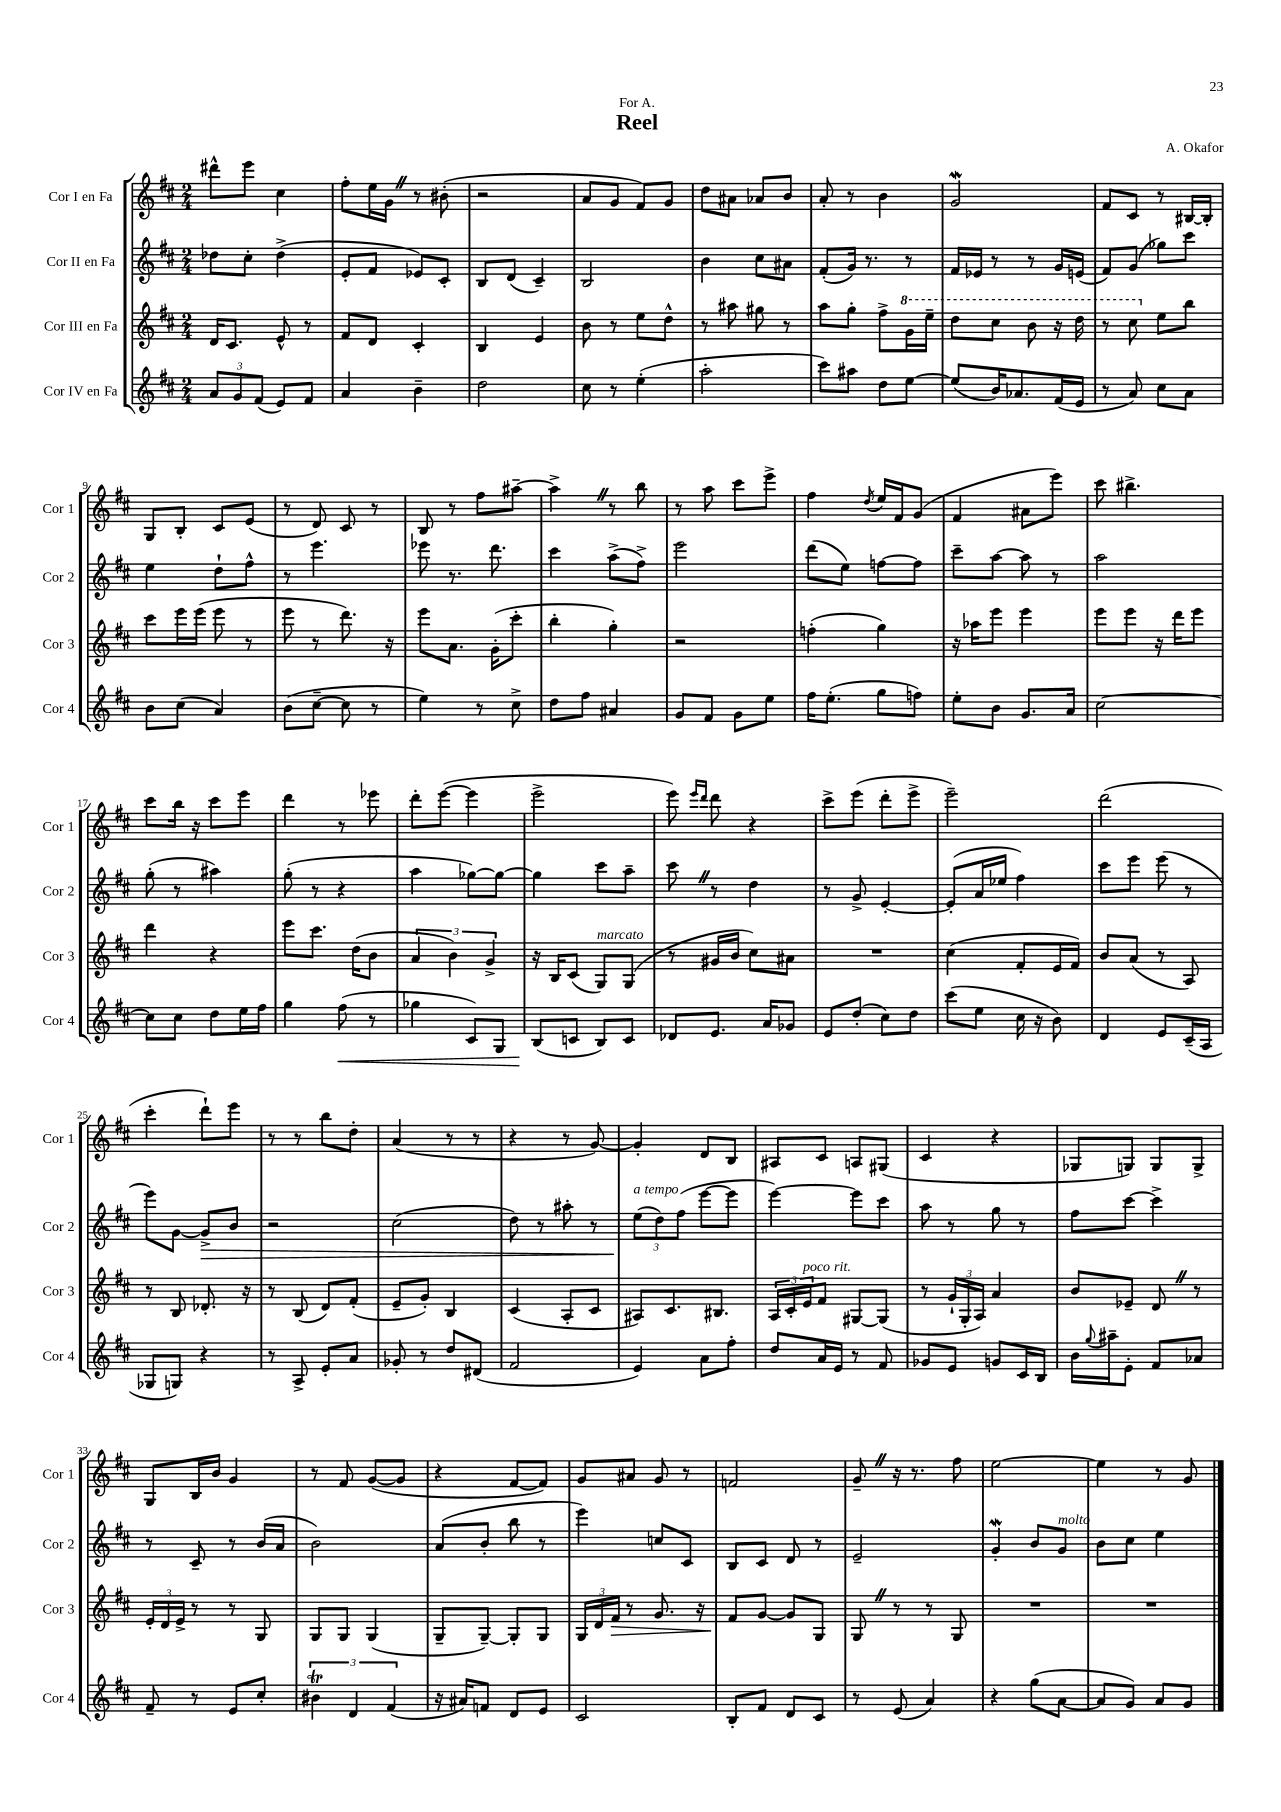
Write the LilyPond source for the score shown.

\header { title = "Reel" composer = "A. Okafor" dedication = "For A." }
<<
\new StaffGroup <<
\new Staff = "s0" \with { instrumentName = "Cor I en Fa" shortInstrumentName = "Cor 1" } {
    \clef treble \key d \major \numericTimeSignature \time 2/4
    dis'''8-^ e'''8 cis''4 |
    fis''8-. e''16 g'16 \once \override BreathingSign.text = \markup { \musicglyph "scripts.caesura.straight" } \breathe r8 bis'8-.( |
    r2 |
    a'8 g'8 fis'8) g'8 |
    d''8 ais'8 aes'8 b'8 |
    a'8-. r8 b'4 |
    g'2\mordent |
    fis'8 cis'8 r8 bis16~ bis16-. |
    g8 b8-. cis'8 e'8( |
    r8 d'8) cis'8 r8 |
    b8 r8 fis''8 ais''8~-- |
    ais''4-> \once \override BreathingSign.text = \markup { \musicglyph "scripts.caesura.straight" } \breathe r8 b''8 |
    r8 a''8 cis'''8 e'''8-> |
    fis''4 \acciaccatura { d''8 } e''16 fis'16 g'8( |
    fis'4 ais'8 e'''8) |
    cis'''8 bis''4.-> |
    cis'''8 b''16 r16 cis'''8 e'''8 |
    d'''4 r8 ees'''8 |
    d'''8-. e'''8~( e'''4 |
    e'''2-> |
    e'''8) \grace { e'''16 d'''16 } d'''8 r4 |
    cis'''8-> e'''8( d'''8-. e'''8-> |
    e'''2--) |
    d'''2( |
    cis'''4-. d'''8-!) e'''8 |
    r8 r8 b''8 d''8-. |
    a'4( r8 r8 |
    r4 r8 g'8~) |
    g'4-. d'8 b8 |
    ais8 cis'8 a8 gis8( |
    cis'4 r4 |
    ges8 g8) g8 g8-> |
    g8 b16 b'16 g'4 |
    r8 fis'8 g'8~( g'8 |
    r4 fis'8~ fis'8) |
    g'8 ais'8 g'8 r8 |
    f'2 |
    g'8-- \once \override BreathingSign.text = \markup { \musicglyph "scripts.caesura.straight" } \breathe r16 r8. fis''8 |
    e''2~ |
    e''4 r8 g'8 \bar "|." |
}
\new Staff = "s1" \with { instrumentName = "Cor II en Fa" shortInstrumentName = "Cor 2" } {
    \clef treble \key d \major \numericTimeSignature \time 2/4
    des''8 cis''8-. des''4->( |
    e'8-. fis'8 ees'8) cis'8-. |
    b8 d'8( cis'4--) |
    b2 |
    b'4 cis''8 ais'8 |
    fis'8-.( g'16) r8. r8 |
    fis'16 ees'16 r8 r8 g'16 e'16( |
    fis'8) g'8( ges''8) cis'''8 |
    e''4 d''8-! fis''8-^ |
    r8 e'''4. |
    ees'''8 r8. d'''8. |
    cis'''4 a''8->( fis''8->) |
    e'''2 |
    d'''8( e''8) f''8~ f''8 |
    cis'''8-- a''8~ a''8 r8 |
    a''2 |
    g''8-.( r8 ais''4) |
    g''8-.( r8 r4 |
    a''4 ges''8~) ges''8~ |
    ges''4 cis'''8 a''8-- |
    cis'''8 \once \override BreathingSign.text = \markup { \musicglyph "scripts.caesura.straight" } \breathe r8 d''4 |
    r8 g'8-> e'4~-. |
    e'8-.( a'16 ees''16 fis''4) |
    cis'''8 e'''8 e'''8( r8 |
    e'''8) g'8~ g'8->\> b'8 |
    r2 |
    cis''2( |
    d''8) r8 ais''8-. r8 |
    \tuplet 3/2 { e''8\!^\markup { \italic "a tempo" }( d''8) fis''8( } e'''8~ e'''8 |
    e'''4~) e'''8 cis'''8 |
    a''8 r8 g''8 r8 |
    fis''8 cis'''8~ cis'''4-> |
    r8 cis'8-- r8 b'16( a'16 |
    b'2) |
    a'8( b'8-. b''8 r8 |
    e'''4) c''8 cis'8 |
    b8 cis'8 d'8 r8 |
    e'2-- |
    g'4-.\mordent b'8 g'8^\markup { \italic "molto" } |
    b'8 cis''8 e''4 \bar "|." |
}
\new Staff = "s2" \with { instrumentName = "Cor III en Fa" shortInstrumentName = "Cor 3" } {
    \clef treble \key d \major \numericTimeSignature \time 2/4
    d'16 cis'8. e'8-^ r8 |
    fis'8 d'8 cis'4-. |
    b4 e'4 |
    b'8 r8 e''8 d''8-^ |
    r8 ais''8 gis''8 r8 |
    a''8 g''8-. fis''8-> \ottava #1 g''16 e'''16-- |
    d'''8 cis'''8 b''8 r16 d'''16 |
    r8 cis'''8 \ottava #0 e''8 b''8 |
    cis'''8 e'''16 e'''16( e'''8 r8 |
    e'''8 r8 d'''8.) r16 |
    e'''8 a'8. g'16-.( cis'''8-. |
    b''4-. g''4-.) |
    r2 |
    f''4-.( g''4) |
    r16 aes''16 e'''8 e'''4 |
    e'''8 e'''8 r16 d'''16 e'''8 |
    d'''4 r4 |
    e'''8 cis'''8. d''16( b'8 |
    \tuplet 3/2 { a'4 b'4) g'4-> } |
    r16 b16 cis'8( g8^\markup { \italic "marcato" }) g8( |
    r8 gis'16 b'16 cis''8) ais'8 |
    R2 |
    cis''4( fis'8-. e'16 fis'16) |
    b'8 a'8( r8 a8) |
    r8 b8 des'8.-. r16 |
    r8 b8( d'8) fis'8-.( |
    e'8-- g'8-.) b4 |
    cis'4( a8-. cis'8 |
    ais8) cis'8. bis8. |
    \tuplet 3/2 { a16 cis'16-. e'16^\markup { \italic "poco rit." } } fis'8 gis8~ gis8( |
    r8 \tuplet 3/2 { g'16-! g16-. a16) } a'4 |
    b'8 ees'8-- d'8 \once \override BreathingSign.text = \markup { \musicglyph "scripts.caesura.straight" } \breathe r8 |
    \tuplet 3/2 { e'16-. d'16 e'16-> } r8 r8 g8 |
    g8 g8 g4( |
    g8-- g8~--) g8-. g8 |
    \tuplet 3/2 { g16 d'16 fis'16\> } r8 g'8. r16 |
    fis'8\! g'8~ g'8 g8 |
    g8 \once \override BreathingSign.text = \markup { \musicglyph "scripts.caesura.straight" } \breathe r8 r8 g8 |
    R2 |
    R2 \bar "|." |
}
\new Staff = "s3" \with { instrumentName = "Cor IV en Fa" shortInstrumentName = "Cor 4" } {
    \clef treble \key d \major \numericTimeSignature \time 2/4
    \tuplet 3/2 { a'8 g'8 fis'8( } e'8) fis'8 |
    a'4 b'4-- |
    d''2 |
    cis''8 r8 e''4-.( |
    a''2-. |
    cis'''8) ais''8 d''8 e''8~ |
    e''8( b'16) aes'8. fis'16( e'16 |
    r8 a'8) cis''8 a'8 |
    b'8 cis''8( a'4) |
    b'8( cis''8~-- cis''8 r8 |
    e''4) r8 cis''8-> |
    d''8 fis''8 ais'4 |
    g'8 fis'8 g'8 e''8 |
    fis''16 e''8.-.( g''8 f''8) |
    e''8-. b'8 g'8. a'16 |
    cis''2~ |
    cis''8 cis''8 d''8 e''16 fis''16 |
    g''4 fis''8\<( r8 |
    ges''4 cis'8) g8 |
    b8\!( c'8 b8) c'8 |
    des'8 e'8. a'16 ges'8 |
    e'8 d''8-.( cis''8) d''8 |
    cis'''8( e''8 cis''16 r16 b'8) |
    d'4 e'8 cis'16--( a16 |
    ges8 g8) r4 |
    r8 a8-> e'8-. a'8 |
    ges'8-. r8 d''8 dis'8( |
    fis'2 |
    e'4) a'8 fis''8-. |
    d''8 a'16 e'16 r8 fis'8 |
    ges'8 e'8 g'8 cis'16 b16 |
    b'16 \appoggiatura { g''8 } ais''16-- e'8-. fis'8 aes'8 |
    fis'8-- r8 e'8 cis''8-. |
    \tuplet 3/2 { bis'4\trill d'4 fis'4( } |
    r16 ais'16) f'8 d'8 e'8 |
    cis'2 |
    b8-. fis'8 d'8 cis'8 |
    r8 e'8( a'4) |
    r4 g''8( a'8~ |
    a'8 g'8) a'8 g'8 \bar "|." |
}
>>
>>
